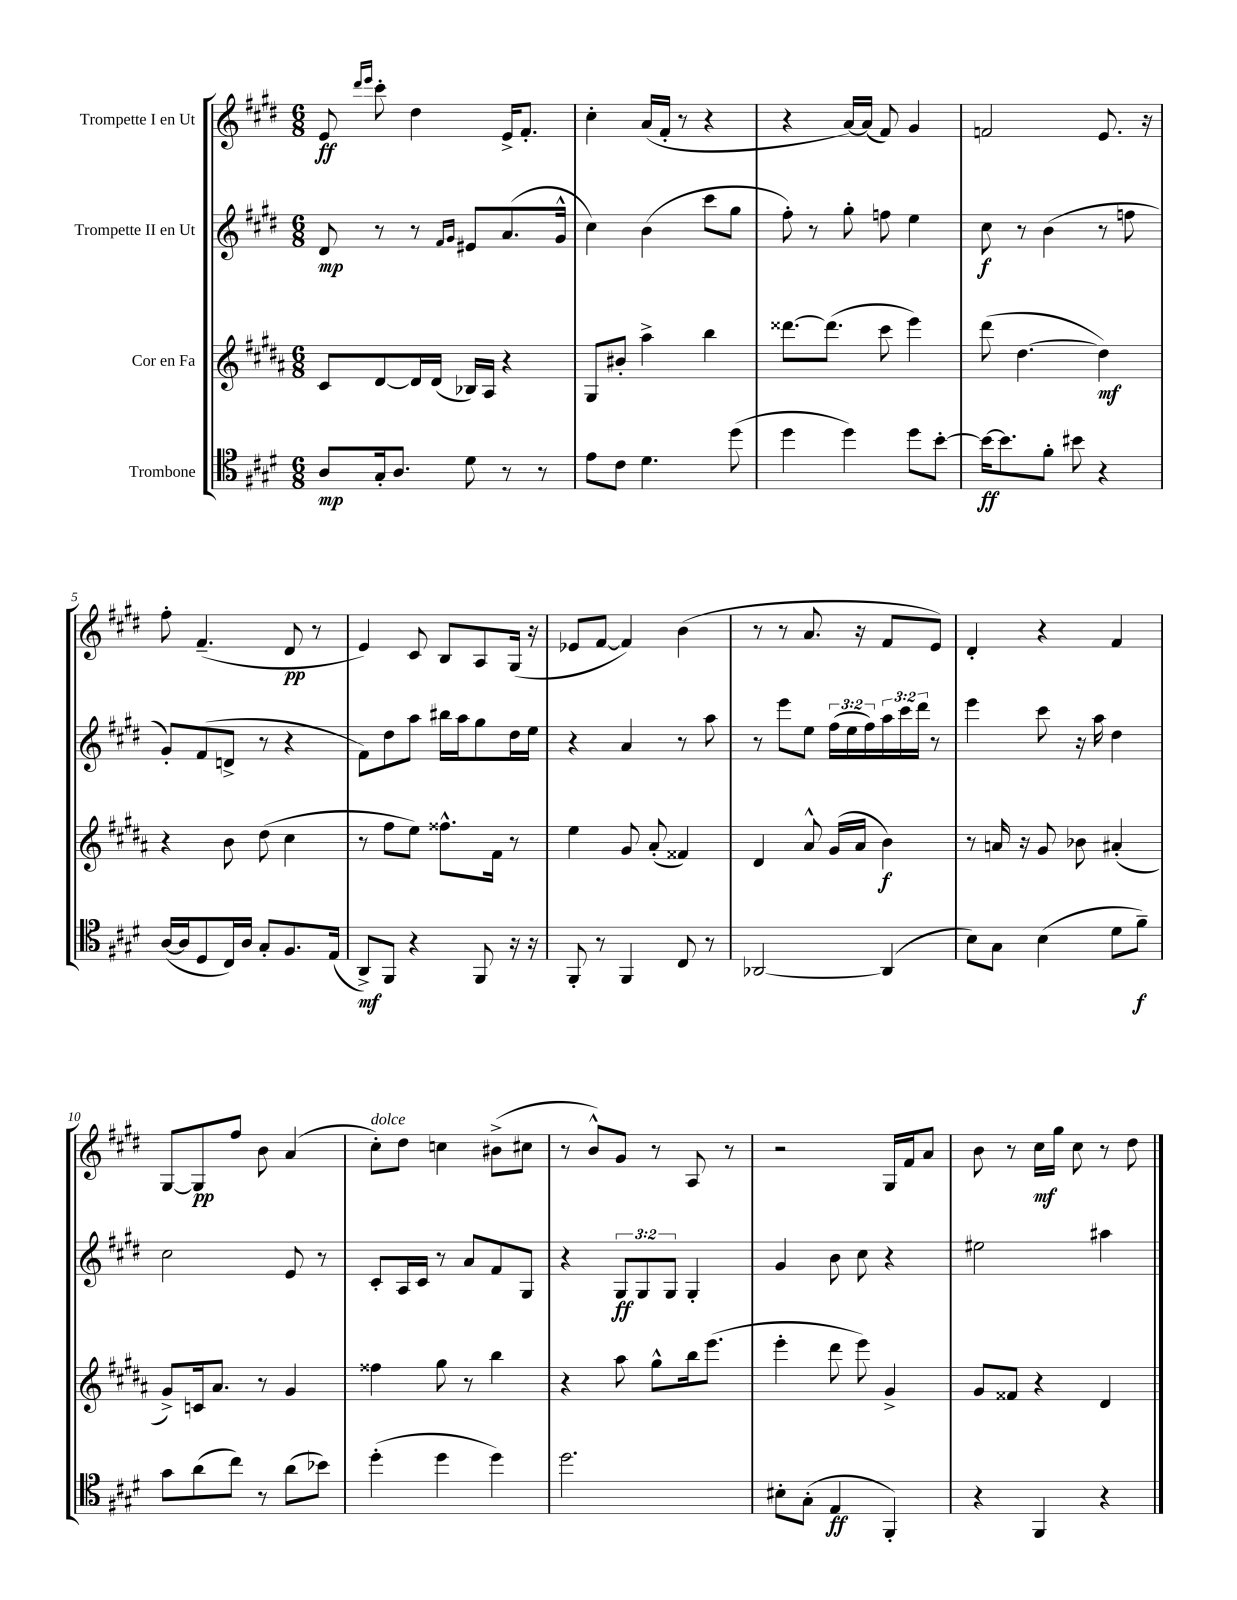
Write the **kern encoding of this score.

**kern	**dynam	**kern	**dynam	**kern	**dynam	**kern	**dynam
*part4	*part4	*part3	*part3	*part2	*part2	*part1	*part1
*staff4	*staff4	*staff3	*staff3	*staff2	*staff2	*staff1	*staff1
*I"Trombone	*	*I"Cor en Fa	*	*I"Trompette II en Ut	*	*I"Trompette I en Ut	*
*clefC4	*	*clefG2	*	*clefG2	*	*clefG2	*
*k[f#c#g#d#]	*	*k[f#c#g#d#a#]	*	*k[f#c#g#d#]	*	*k[f#c#g#d#]	*
*M6/8	*	*M6/8	*	*M6/8	*	*M6/8	*
=1	=1	=1	=1	=1	=1	=1	=1
8A/L	mp	8c#/L	.	8d#/	mp	8e/	ff
.	.	.	.	.	.	16qqddd#/LL	.
.	.	.	.	.	.	16qqeee/JJ	.
16G#'/k	.	[8d#/	.	8r	.	8ccc#'\	.
8.A/J	.	.	.	.	.	.	.
.	.	16d#/L]	.	8r	.	4dd#\	.
.	.	(16d#/JJ	.	.	.	.	.
.	.	.	.	16qqf#/LL	.	.	.
.	.	.	.	16qqg#/JJ	.	.	.
8d#\	.	16B-X/LL)	.	8e#X/L	.	.	.
.	.	16A#/JJ	.	.	.	.	.
8r	.	4r	.	(8.a/	.	16e^/KL	.
.	.	.	.	.	.	8.f#'/J	.
8r	.	.	.	.	.	.	.
.	.	.	.	16g#^^/Jk	.	.	.
=2	=2	=2	=2	=2	=2	=2	=2
8e\L	.	8G#/L	.	4cc#\)	.	4cc#'\	.
8c#\J	.	8b#X'/J	.	.	.	.	.
4.d#\	.	4aa#^\	.	(4b\	.	(16a/LL	.
.	.	.	.	.	.	16f#'/JJ	.
.	.	.	.	.	.	8r	.
.	.	4bb\	.	8ccc#\L	.	4r	.
(8dd#\	.	.	.	8gg#\J	.	.	.
=3	=3	=3	=3	=3	=3	=3	=3
4dd#\	.	[8.ddd##X\L	.	8ff#'\)	.	4r	.
.	.	.	.	8r	.	.	.
.	.	(8.ddd##\J]	.	.	.	.	.
4dd#\)	.	.	.	8gg#'\	.	[16a/LL)	.
.	.	.	.	.	.	(16a/JJ]	.
.	.	8ccc#\	.	8ffn\	.	8f#/)	.
8dd#\L	.	4eee\)	.	4ee\	.	4g#/	.
[8b'\J	.	.	.	.	.	.	.
=4	=4	=4	=4	=4	=4	=4	=4
16b\KL_	ff	(8ddd#\	.	8cc#\	f	2fn/	.
8.b\]	.	.	.	.	.	.	.
.	.	[4.dd#\	.	8r	.	.	.
8f#'\J	.	.	.	(4b\	.	.	.
8b#X\	.	.	.	.	.	.	.
4r	.	4dd#\])	mf	8r	.	8.e/	.
.	.	.	.	8ffn\	.	.	.
.	.	.	.	.	.	16r	.
!!LO:LB:g=z
=5	=5	=5	=5	=5	=5	=5	=5
([16A/LL	.	4r	.	8g#'/L)	.	8ff#'\	.
16A/J]	.	.	.	.	.	.	.
8D#/	.	.	.	(8f#/	.	(4.f#~/	.
16C#/L)	.	8b\	.	8dn^/J	.	.	.
16A/JJ	.	.	.	.	.	.	.
8G#'/L	.	(8dd#\	.	8r	.	.	.
8.F#/	.	4cc#\	.	4r	.	8d#/	pp
.	.	.	.	.	.	8r	.
(16E/Jk	.	.	.	.	.	.	.
=6	=6	=6	=6	=6	=6	=6	=6
8AA^/L)	mf	8r	.	8f#\L)	.	4e/)	.
8FF#/J	.	8ff#\L	.	8dd#\	.	.	.
4r	.	8ee\J)	.	8aa\J	.	8c#/	.
.	.	8.ff##X^^\L	.	16bb#X\LL	.	8B/L	.
.	.	.	.	16aa\J	.	.	.
8FF#/	.	.	.	8gg#\	.	8A/	.
.	.	16f#\Jk	.	.	.	.	.
16r	.	8r	.	16dd#\L	.	(16G#/Jk	.
16r	.	.	.	16ee\JJ	.	16r	.
=7	=7	=7	=7	=7	=7	=7	=7
8FF#'/	.	4ee\	.	4r	.	8e-X/L	.
8r	.	.	.	.	.	[8f#/J	.
4FF#/	.	8g#/	.	4a/	.	4f#/])	.
.	.	(8a#'/	.	.	.	.	.
8C#/	.	4f##X/)	.	8r	.	(4b\	.
8r	.	.	.	8aa\	.	.	.
=8	=8	=8	=8	=8	=8	=8	=8
[2AA-X/	.	4d#/	.	8r	.	8r	.
.	.	.	.	8eee\L	.	8r	.
.	.	8a#^^/	.	8ee\J	.	8.a/	.
.	.	(16g#/LL	.	(24ff#\LL	.	.	.
.	.	.	.	24ee\	.	.	.
.	.	16a#/JJ	.	.	.	16r	.
.	.	.	.	24ff#\)	.	.	.
(4AA-/]	.	4b\)	f	24aa\	.	8f#/L	.
.	.	.	.	24ccc#\	.	.	.
.	.	.	.	24ddd#\JJ	.	.	.
.	.	.	.	8r	.	8e/J)	.
=9	=9	=9	=9	=9	=9	=9	=9
8B\L)	.	8r	.	4eee\	.	4d#'/	.
8G#\J	.	16an/	.	.	.	.	.
.	.	16r	.	.	.	.	.
(4B\	.	8g#/	.	8ccc#\	.	4r	.
.	.	8b-X\	.	16r	.	.	.
.	.	.	.	16aa\	.	.	.
8d#\L	.	(4a#X'/	.	4dd#\	.	4f#/	.
8f#~\J)	f	.	.	.	.	.	.
!!LO:LB:g=z
=10	=10	=10	=10	=10	=10	=10	=10
8g#\L	.	8g#^/L)	.	2cc#\	.	[8G#/L	.
(8a\	.	16cn/k	.	.	.	8G#/]	pp
.	.	8.a#/J	.	.	.	.	.
8cc#\J)	.	.	.	.	.	8ff#/J	.
8r	.	8r	.	.	.	8b\	.
(8a\L	.	4g#/	.	8e/	.	(4a/	.
8b-X\J)	.	.	.	8r	.	.	.
=11	=11	=11	=11	=11	=11	=11	=11
!	!	!	!	!	!	!LO:TX:a:i:t=dolce	!
(4dd#'\	.	4ff##X\	.	8c#'/L	.	8cc#'\L)	.
.	.	.	.	16A/L	.	8dd#\J	.
.	.	.	.	16c#/JJ	.	.	.
4dd#\	.	8gg#\	.	8r	.	4ccn\	.
.	.	8r	.	8a/L	.	.	.
4dd#\)	.	4bb\	.	8f#/	.	(8b#X^\L	.
.	.	.	.	8G#/J	.	8cc#X\J	.
=12	=12	=12	=12	=12	=12	=12	=12
2.dd#\	.	4r	.	4r	.	8r	.
.	.	.	.	.	.	8b^^/L)	.
.	.	8aa#\	.	12G#/L	ff	8g#/J	.
.	.	.	.	12G#/	.	.	.
.	.	8gg#^^\L	.	.	.	8r	.
.	.	.	.	12G#/J	.	.	.
.	.	16bb\k	.	4G#'/	.	8A/	.
.	.	(8.eee\J	.	.	.	.	.
.	.	.	.	.	.	8r	.
=13	=13	=13	=13	=13	=13	=13	=13
8B#X'\L	.	4eee'\	.	4g#/	.	2r	.
(8G#'\J	.	.	.	.	.	.	.
4E/	ff	8ddd#\	.	8b\	.	.	.
.	.	8eee\)	.	8cc#\	.	.	.
4FF#'/)	.	4g#^/	.	4r	.	16G#/LL	.
.	.	.	.	.	.	16f#/J	.
.	.	.	.	.	.	8a/J	.
=14	=14	=14	=14	=14	=14	=14	=14
4r	.	8g#/L	.	2ee#X\	.	8b\	.
.	.	8f##X/J	.	.	.	8r	.
4FF#/	.	4r	.	.	.	16cc#\LL	mf
.	.	.	.	.	.	16gg#\JJ	.
.	.	.	.	.	.	8cc#\	.
4r	.	4d#/	.	4aa#X\	.	8r	.
.	.	.	.	.	.	8dd#\	.
==	==	==	==	==	==	==	==
*-	*-	*-	*-	*-	*-	*-	*-
